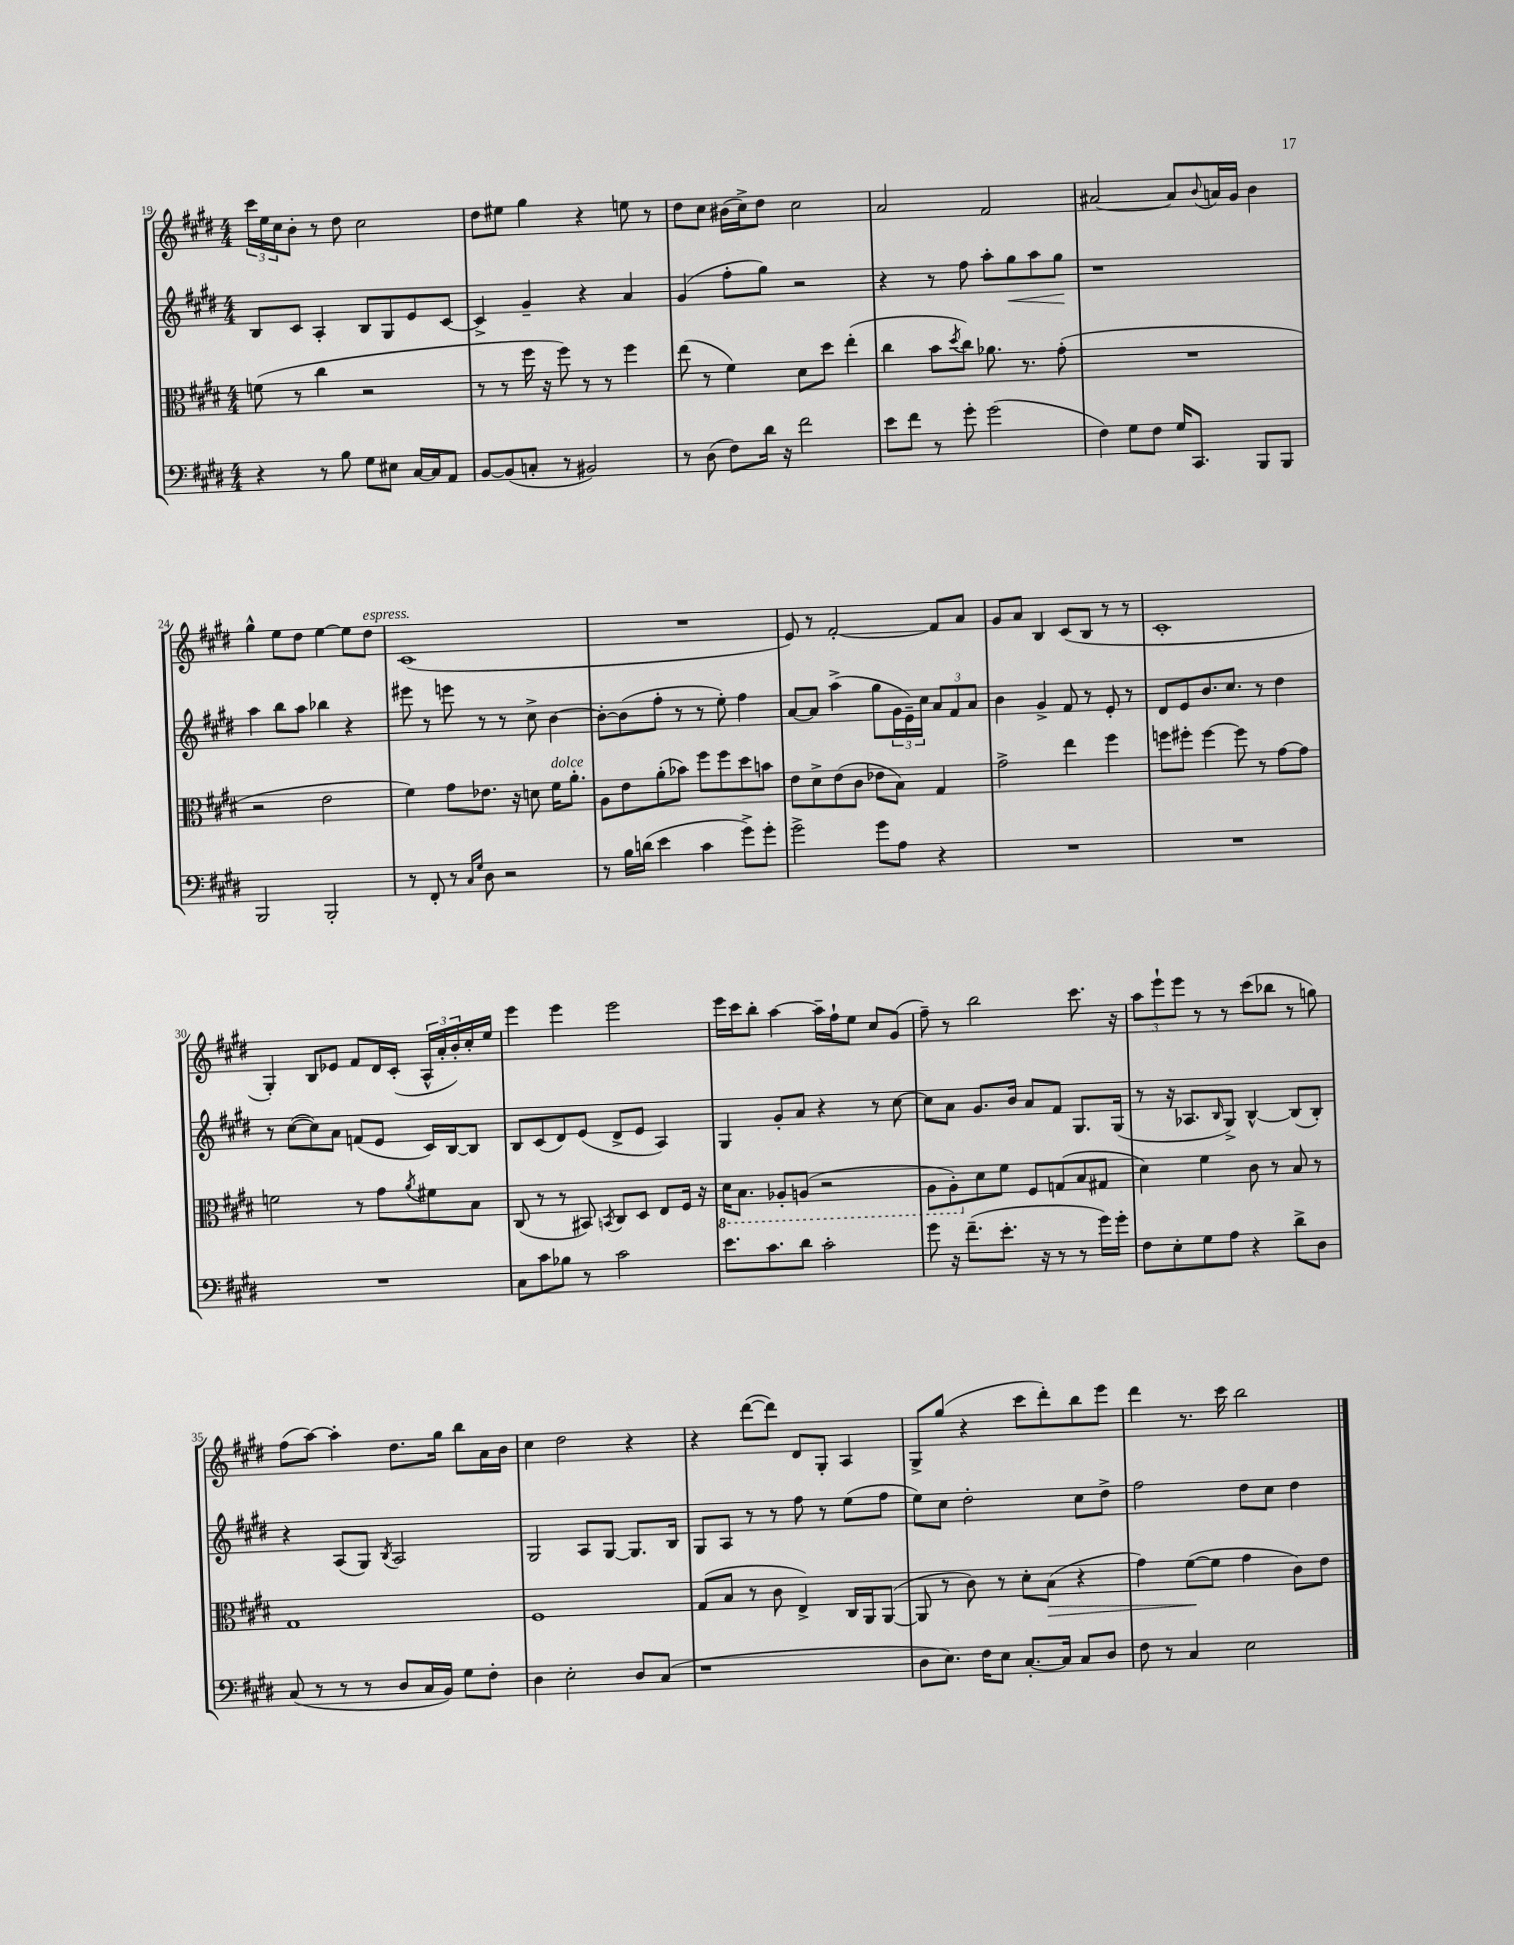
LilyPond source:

<<
\new StaffGroup <<
\new Staff = "s0" {
    \clef treble \key e \major \numericTimeSignature \time 4/4
    \tuplet 3/2 { cis'''16 e''16 cis''16 } b'8-. r8 dis''8 cis''2 |
    dis''8 eis''8 gis''4 r4 e''8 r8 |
    dis''8 cis''8 bis'16( cis''16->) dis''8 cis''2 |
    a'2 fis'2 |
    ais'2~ ais'8 \appoggiatura { b'8 } a'16 gis'16 b'4 |
    gis''4-^ e''8 dis''8 e''4~ e''8 dis''8^\markup { \italic "espress." } |
    cis'1( |
    R1 |
    e'8) r8 fis'2~-. fis'8 a'8 |
    gis'8 a'8 b4 cis'8( b8 r8 r8 |
    cis'1-. |
    gis4-.) b8 ees'8 fis'8 dis'16 cis'16-.( \tuplet 3/2 { a16-^ a'16-. b'16-.) } cis''16-. e''16 |
    e'''4 e'''4 e'''2 |
    e'''16 cis'''16 b''8-. a''4~ a''16-- fis''16-! e''8 cis''8 gis'8( |
    fis''8--) r8 b''2 cis'''8. r16 |
    \tuplet 3/2 { a''8 e'''8-! e'''8 } r8 r8 cis'''8( bes''8 r8 g''8) |
    fis''8( a''8~) a''4-. dis''8. gis''16 b''8 a'16 b'16 |
    cis''4 dis''2 r4 |
    r4 dis'''8~( dis'''8) dis'8 gis8-. a4 |
    gis8-> gis''8( r4 cis'''8 dis'''8-.) b''8 e'''8 |
    dis'''4 r8. cis'''16 b''2 \bar "|." |
}
\new Staff = "s1" {
    \clef treble \key e \major \numericTimeSignature \time 4/4
    b8 cis'8 a4-. b8 gis8 e'8 cis'8~ |
    cis'4-> gis'4-- r4 a'4 |
    gis'4( fis''8-. gis''8) r2 |
    r4 r8 fis''8 a''8-. gis''8\< a''8 gis''8\! |
    r1 |
    a''4 b''8 a''8 bes''4 r4 |
    eis'''8 r8 e'''8 r8 r8 cis''8-> b'4~ |
    b'8~-. b'8( fis''8-. r8 r8 e''8-.) fis''4 |
    a'8~ a'8 a''4->( gis''8 \tuplet 3/2 { gis'16 e'16--) cis''16 } \tuplet 3/2 { a'8 fis'8 a'8 } |
    b'4 gis'4-> fis'8 r8 e'8-. r8 |
    dis'8 e'8 b'8. cis''8. r8 dis''4 |
    r8 cis''8~( cis''8) a'8 f'8( e'8 cis'16) b16~ b8 |
    b8 cis'8( dis'8) e'8( dis'8-> e'8 a4) |
    gis4 gis'8-. a'8 r4 r8 cis''8~ |
    cis''8 a'8 gis'8. b'16 a'8 fis'8 gis8. gis16( |
    r8 r16 aes8. \grace { b16 } gis8->) b4~-^ b8( b8-.) |
    r4 a8( gis8) \acciaccatura { b8 } a2 |
    gis2 a8 gis8~ gis8. b16 |
    gis8 a8 r8 r8 fis''8 r8 e''8( fis''8 |
    e''8) cis''8 dis''2-. cis''8 dis''8-> |
    fis''2 dis''8 cis''8 dis''4 \bar "|." |
}
\new Staff = "s2" {
    \clef alto \key e \major \numericTimeSignature \time 4/4
    f'8( r8 cis''4 r2 |
    r8 r8 fis''16 r16 fis''8) r8 r8 fis''4 |
    e''8( r8 fis'4) dis'8 dis''8 e''4-.( |
    cis''4 b'8 \acciaccatura { dis''8 } cis''8) aes'8. r8. gis'8-.( |
    R1 |
    r2 e'2 |
    fis'4) gis'8 ees'8. r16 d'8 fis'16^\markup { \italic "dolce" } a'8.-. |
    a8 e'8 a'8-.( bes'8) fis''8 fis''8 dis''8 b'8 |
    e'8 dis'8-> e'8( cis'8 ees'8 b8) gis4 |
    gis'2-> e''4 fis''4 |
    f''8 fis''8-. fis''4~ fis''8 r8 gis'8~ gis'8 |
    f'2 r8 gis'8 \acciaccatura { a'8 } fis'8 b8 |
    cis8( r8 r8 bis,8) \acciaccatura { b,8 } cis8 dis8 e8 fis16 r16 |
    \ottava #-1 dis16 b,8. aes,8-. a,8( r2 |
    a,8 a,8-.) \ottava #0 dis'8 fis'8 fis8 g8( b8 gis8 |
    dis'4) fis'4 cis'8 r8 b8 r8 |
    gis1 |
    fis1 |
    gis8( b8 r8 cis'8 e4->) cis16 a,16 a,8~( |
    a,8 r8 cis'8) r8 dis'8-. b8\>( r4 |
    gis'4) fis'8~\!( fis'8 gis'4 cis'8) e'8 \bar "|." |
}
\new Staff = "s3" {
    \clef bass \key e \major \numericTimeSignature \time 4/4
    r4 r8 b8 gis8 eis8 cis16~ cis16 a,8 |
    b,8~ b,8( c8-. r8 bis,2) |
    r8 dis8( fis8) dis'16 r16 fis'2 |
    e'8 fis'8 r8 gis'8-. gis'2( |
    fis4) gis8 fis8 gis16 cis,8. b,,8 b,,8 |
    b,,2 b,,2-. |
    r8 fis,8-. r8 \grace { cis16 gis16 } dis8 r2 |
    r8 b16 d'16( e'4 cis'4 gis'8->) gis'8-. |
    gis'2-> gis'8 a8 r4 |
    R1 |
    R1 |
    R1 |
    cis8 cis'8 bes8 r8 cis'2 |
    e'8. cis'8. dis'8 cis'2-. |
    gis'8 r16 fis'8.--( e'8.-. r16 r8 r8 gis'16) gis'16-. |
    fis8 e8-. gis8 a8 r4 dis'8-> dis8 |
    cis8( r8 r8 r8 dis8 cis16 b,16) gis8 fis8-. |
    dis4 e2-. dis8 cis8( |
    r1 |
    dis8 e8.) fis16 e8 cis8.~-. cis16 cis8 dis8 |
    fis8 r8 cis4 e2 \bar "|." |
}
>>
>>
\layout { \context { \Score currentBarNumber = #19 } }
